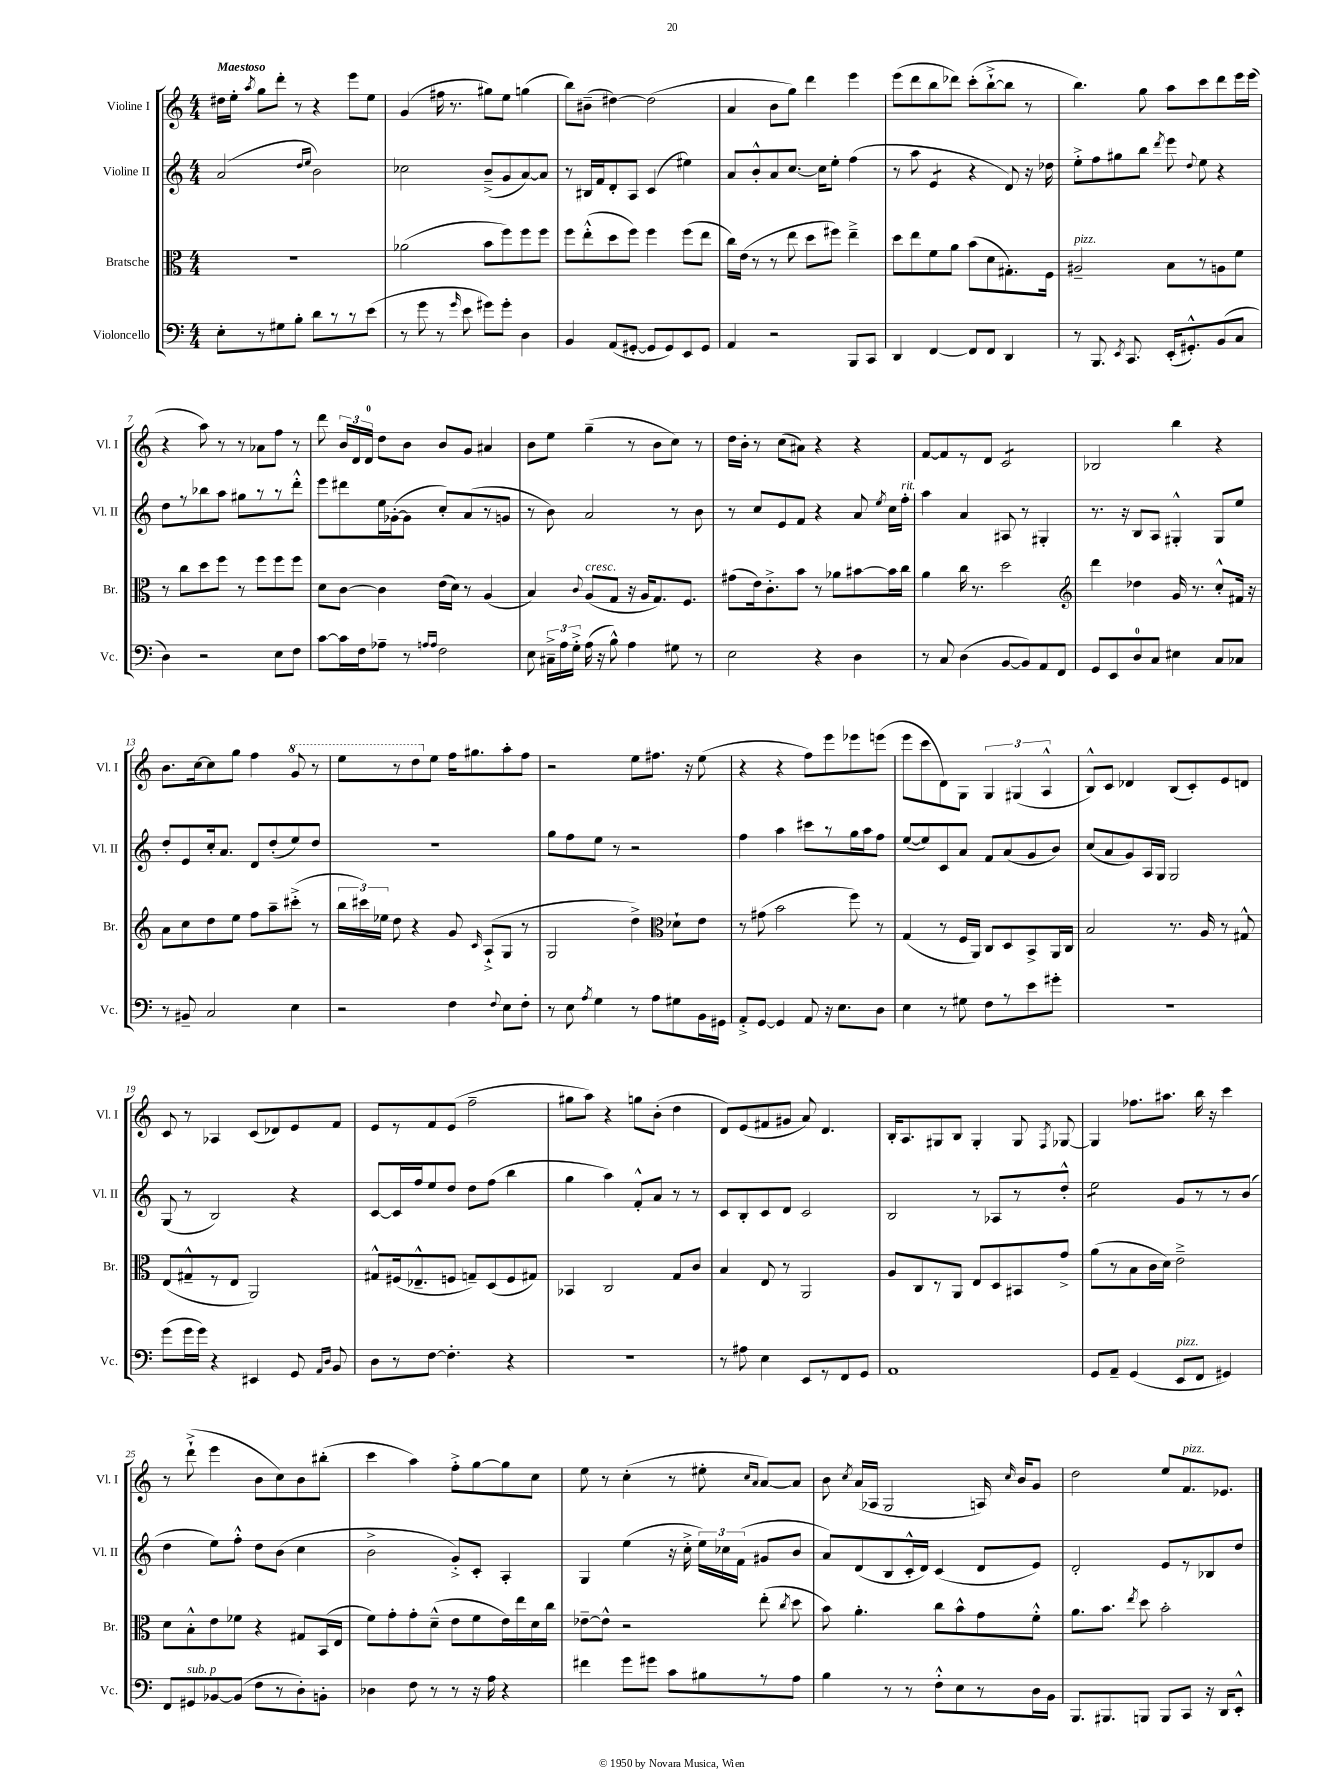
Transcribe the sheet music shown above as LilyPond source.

<<
\new StaffGroup <<
\new Staff = "s0" \with { instrumentName = "Violine I" shortInstrumentName = "Vl. I" } {
    \clef treble \key c \major \numericTimeSignature \time 4/4 \tempo "Maestoso"
    \autoBeamOff dis''16[ e''16]-. \acciaccatura { a''8 } g''8[ d'''8]-. r8 r4 e'''8[ e''8] |
    g'4( fis''16 r8. gis''8[) e''8] g''4( |
    b''8[) bis'8]--( dis''4~) dis''2( |
    a'4 b'8[ g''8]) d'''4 e'''4 |
    e'''8[( d'''8 b''8 des'''8]) c'''8[-.( b''8~-!-> b''8] r8 |
    b''4.) g''8 a''8[ c'''8 d'''8 e'''16 e'''16]( |
    r4 a''8) r8 r8 aes'8[ f''8] r8 |
    d'''8 \tuplet 3/2 { b'16[ d'16 d'16]-0 } d''8[ b'8] b'8[ g'8] ais'4 |
    b'8[ e''8] g''4--( r8 b'8[ c''8]) r8 |
    d''16[ b'16]-. r8 c''8[( ais'8]) r4 r4 |
    f'8[~ f'8 r8 d'8] c'2:8 |
    bes2 b''4 r4 |
    b'8.[ c''16~ c''8 g''8] f''4 \ottava #1 g''8 r8 |
    e'''8[ r8 d'''8 \ottava #0 e''8] f''16[ gis''8. a''8-. f''8] |
    r2 e''8[ fis''8.] r16 e''8( |
    r4 r4 f''8[) e'''8 ees'''8 e'''8]( |
    e'''8[ c'''8 d'8) g8] \tuplet 3/2 { g4 gis4( a4-^ } |
    b8[-^) c'8] des'4 b8[( c'8-.) e'8 d'8] |
    c'8 r8 aes4 c'8[( des'8) e'8 f'8] |
    e'8[ r8 f'8 e'8]( f''2-- |
    gis''8[ a''8]) r4 g''8[ b'8]-.( d''4 |
    d'8[) e'8( fis'8 gis'8] a'8) d'4. |
    b16[-. a8. gis8 b8] gis4-. gis8 \acciaccatura { f8 } ges8~ |
    ges4 fes''8.[ ais''8.] b''16 r16 c'''4 |
    r8 d'''8-!->( e'''4 b'8[ c''8) b'8 bis''8]-.( |
    c'''4 a''4) f''8[-.-> g''8~ g''8 c''8] |
    e''8 r8 c''4-.( r8 eis''8-. \grace { c''16[ a'16] } a'8[~) a'8] |
    b'8 \acciaccatura { c''8 } a'16[( aes16] g2 a16) \grace { c''16 } b'16[ g'8] |
    d''2 e''8[ f'8.^\markup { \italic "pizz." } ees'8.] \bar "|." |
}
\new Staff = "s1" \with { instrumentName = "Violine II" shortInstrumentName = "Vl. II" } {
    \clef treble \key c \major \numericTimeSignature \time 4/4
    \autoBeamOff a'2( \grace { d''16[ e''16] } b'2) |
    ces''2 b'8[--->( g'8 a'8~) a'8] |
    r8 bis16[ f'16 d'8-. a8] c'4( eis''4) |
    a'8[ b'8-.-^ a'8 c''8.]~ c''16[ e''8]-. f''4( |
    r8 a''8 e'4:8 r4 d'8) r16 des''16 |
    e''8[-.-> f''8 gis''8 b''8] \acciaccatura { d'''8 } e'''8 \appoggiatura { d''8 } e''8 r4 |
    d''8[ r8 bes''8 a''8] gis''8[ r8 r8 d'''8]-.-^ |
    e'''8[ dis'''8 e''16 ges'16~-.( ges'8] c''8[-.) a'8( r8 g'8] |
    r8 b'8) a'2 r8 b'8 |
    r8 c''8[ e'8 f'8] r4 a'8 \acciaccatura { e''8 } c''16[ f''16]-.^\markup { \italic "rit." } |
    a''4 a'4 ais8 r8 gis4-. |
    r8. r16 b8[ a8] gis4-.-^ gis8[ e''8] |
    d''8[-. e'8 c''16-. a'8.] d'8[ d''8-.( e''8) d''8] |
    r1 |
    g''8[ f''8 e''8] r8 r2 |
    f''4 a''4 cis'''8[ r8 g''16 a''16 f''8] |
    e''8[~( e''8) c'8 a'8] f'8[ a'8( g'8 b'8]) |
    c''8[( a'8 g'8) a16 g16] g2 |
    g8( r8 b2) r4 |
    c'8[~ c'16 f''16 e''8 d''8] d''8[ f''8]( b''4 |
    g''4 a''4) f'8[-.-^ a'8] r8 r8 |
    c'8[ b8-. c'8 d'8] c'2 |
    b2 r8 aes8[ r8 d''8]-.-^ |
    e''2:8 g'8[ r8 r8 b'8]( |
    d''4 e''8[) f''8]-.-^ d''8[ b'8]( c''4 |
    b'2-> g'8[-.->) c'8]-. a4-. |
    g4 e''4( r16 c''16-.-> \tuplet 3/2 { e''16[) ces''16 f'16]( } gis'8[ b'8] |
    a'8[) d'8( b8 c'16-.-^ d'16]) c'4( d'8[ e'8]) |
    d'2-. e'8[ r8 bes8 d''8] \bar "|." |
}
\new Staff = "s2" \with { instrumentName = "Bratsche" shortInstrumentName = "Br." } {
    \clef alto \key c \major \numericTimeSignature \time 4/4
    \autoBeamOff R1 |
    aes'2( b'8[ f''8) f''8 f''8] |
    f''8[ e''8-.-^( d''8 f''8]) f''4 f''8[( e''8] |
    c''16[) e'16]( r8 r8 e''8 d''8[ fis''8]) e''4---> |
    d''8[ e''8 f'8 a'8] b'8[( d'8 gis8.-.) f16] |
    ais2--^\markup { \italic "pizz." } b8[ r8 a8 f'8] |
    r8 c''8[ d''8 f''8] r8 f''8[ f''8 f''8] |
    d'8[ c'8]~ c'4 e'16[( d'16]) r8 a4( |
    b4) \appoggiatura { c'8 } a8[^\markup { \italic "cresc." }( g8] r16 a16[ g8.) f8.] |
    gis'8[( e'16) c'8.-.-> b'8] r8 aes'8[ bis'8~ bis'16 c''16] |
    a'4 c''16 r8. d''2 |
    \clef treble d'''4 des''4 g'16 r8. c''8[-.-^ fis'16] r16 |
    a'8[ c''8 d''8 e''8] f''8[ a''8-- cis'''8]-.->( r8 |
    \tuplet 3/2 { b''16[ cis'''16) ees''16] } d''8 r4 g'8 \grace { c'16 } a8[-!->( g8] r8 |
    g2 d''4->) \clef alto des'8[-! e'8] |
    r8 gis'8( b'2 f''8) r8 |
    g4( r8 f16[ a,16]) c8[ d8 b,8-> a,16 c16] |
    b2 r8. a16 r8 gis8-^ |
    e8[( gis8---^ r8 e8] a,2) |
    gis8[-^ fis16( ees8.---^ f8] g8[--) d8( f8 gis8]) |
    bes,4 c2 g8[ c'8] |
    b4 e8 r8 a,2 |
    a8[ c8 r8 a,8] e8[ d8 bis,8 g'8]-> |
    a'8[( r8 b8 c'16 d'16]) e'2---> |
    d'8[ b8-.-^ e'8 fes'8] r4 gis8[ b,16( e16] |
    f'8[) g'8-. g'8-. d'8]---^( e'8[ f'8 e'16) e''16 d'16 c''16] |
    ees'8[~-- ees'8]-^ r2 e''8-.( \acciaccatura { c''8 } d''8 |
    b'8) a'4.-. c''8[ b'8-^ g'8 f'8]-.-^ |
    a'8.[ b'8.] \acciaccatura { e''8 } d''8 b'2-. \bar "|." |
}
\new Staff = "s3" \with { instrumentName = "Violoncello" shortInstrumentName = "Vc." } {
    \clef bass \key c \major \numericTimeSignature \time 4/4
    \autoBeamOff e8[-. r8 gis8 b8]-. d'8[ r8 r8 e'8]( |
    r8 g'8 r8 \grace { g'16 } e'8 gis'8[) gis'8]-. d4 |
    b,4 a,8[( gis,8]~-. gis,8[ gis,8) e,8 gis,8] |
    a,4 r2 b,,8[ c,8] |
    d,4 f,4~ f,8[ f,8] d,4 |
    r8 b,,8. \acciaccatura { e,8 } c,8. e,16[-.( gis,8.-.-^) b,8( c8] |
    d4) r2 e8[ f8] |
    c'8[~ c'16 f16 aes8]-- r8 \grace { a16[ a16] } f2 |
    e8 \tuplet 3/2 { cis16[---> a16 g16]-.-> } a16( r16 b8-^) a4 gis8 r8 |
    e2 r4 d4 |
    r8 c8 d4( b,8[~ b,8) a,8 f,8] |
    g,8[ e,8 d8-0 c8] eis4 c8[ ces8] |
    r8 bis,8-- c2 e4 |
    r2 f4 \appoggiatura { f8 } e8[ f8]-. |
    r8 e8 \acciaccatura { a8 } g4 r8 a8[ gis8 b,16 gis,16] |
    a,8[-.-> g,8]~ g,4 a,8 r16 e8.[ d8] |
    e4 r8 gis8 f8[ r8 e'8 gis'8]-. |
    R1 |
    g'8[( g'16 g'16]) r4 eis,4 g,8 \grace { a,16[ d16] } b,8 |
    d8[ r8 f8]~ f4.-. r4 |
    R1 |
    r8 ais8 e4 e,8[ r8 f,8 g,8] |
    a,1 |
    g,8[ a,8]-- g,4( e,8[^\markup { \italic "pizz." } f,8] gis,4) |
    f,8[ gis,8^\markup { \italic "sub. p" } bes,8~ bes,8]( f8[ r8 d8-.) b,8]-. |
    des4 f8 r8 r8 r16 a16 r4 |
    fis'4 g'8[ gis'8] c'8[ bis8 r8 a8] |
    b4 r8 r8 f8[-.-^ e8 r8 d16 b,16] |
    b,,8.[ bis,,8. b,,8] b,,8[ c,8] r16 d,16[ e,8]-.-^ \bar "|." |
}
>>
>>
